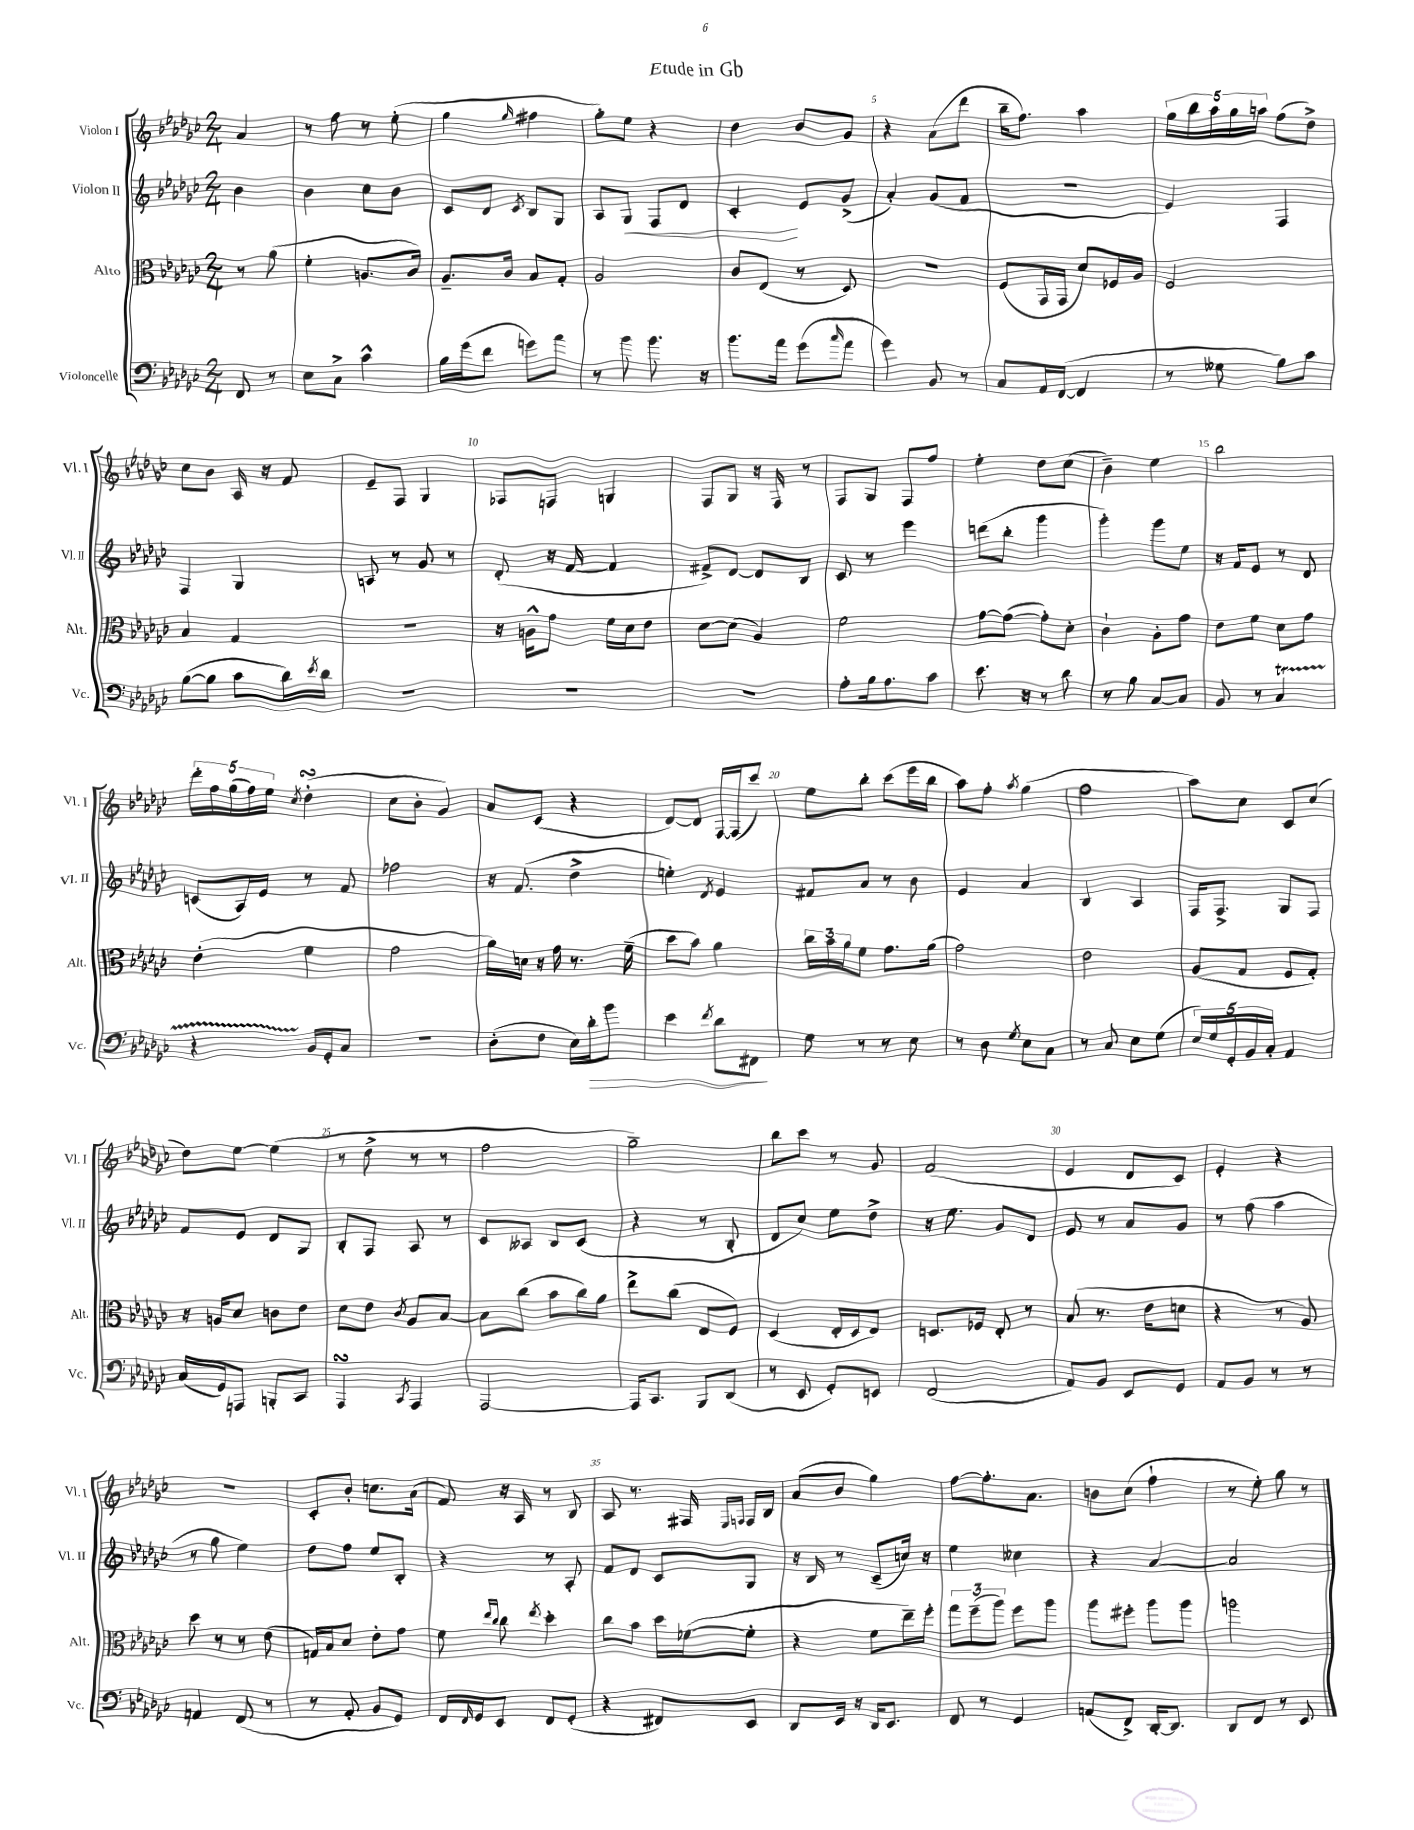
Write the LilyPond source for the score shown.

\header { title = "Etude in Gb" }
<<
\new StaffGroup <<
\new Staff = "s0" \with { instrumentName = "Violon I" shortInstrumentName = "Vl. I" } {
    \clef treble \key ges \major \numericTimeSignature \time 2/4 \partial 4
    aes'4 |
    r8 f''8 r8 ees''8-.( |
    ges''4 \grace { ges''16 } fis''4 |
    ges''8-.) ees''8 r4 |
    des''4 bes'8 ges'8 |
    r4 aes'8( des'''8 |
    bes''16-- f''8.) aes''4 |
    \tuplet 5/4 { ges''16 bes''16 aes''16 ges''16 a''16 } f''8( des''8->) |
    ces''8 bes'8 aes16 r16 f'8 |
    ees'8-- f8 ges4 |
    fes8 f8 g4 |
    f8 ges8 r16 f16 r8 |
    f8 ges8 f8 f''8 |
    ees''4-. des''8 ces''8( |
    bes'4--) ees''4 |
    bes''2 |
    \tuplet 5/4 { des'''16-. f''16 ges''16( f''16) ees''16 } \acciaccatura { ces''8 } des''4-.\turn( |
    ces''8 bes'8-. ges'4) |
    aes'8 ces'8( r4 |
    des'8~) des'8 f16~ f16( ces'''8) |
    ees''8 bes''8-. ces'''8( ees'''16 bes''16 |
    aes''8) f''8-. \acciaccatura { aes''8 } ges''4( |
    f''2 |
    aes''8) ces''8 ces'8 ces''8( |
    des''8) ees''8~ ees''4( |
    r8 des''8-> r8 r8 |
    f''2 |
    ges''2--) |
    bes''8 ces'''8 r8 ges'8 |
    f'2( |
    ees'4 des'8 ces'8) |
    ees'4-. r4 |
    r2 |
    ces'8-. bes'8-. c''8. aes'16( |
    f'8) r16 aes16 r8 bes8 |
    aes8 r8. fis16 \grace { ees16 f16 } f16 bes16 |
    aes'8( bes'8 ges''4) |
    f''8~ f''8.-. aes'8. |
    b'8 ces''8( f''4-! |
    r8 ees''8-.) ges''8 r8 \bar "|." |
}
\new Staff = "s1" \with { instrumentName = "Violon II" shortInstrumentName = "Vl. II" } {
    \clef treble \key ges \major \numericTimeSignature \time 2/4 \partial 4
    bes'4 |
    bes'4 ces''8 bes'8 |
    ces'8 des'8 \acciaccatura { ces'8 } bes8 ges8 |
    aes8 ges8\< f8 des'8 |
    ces'4-.\! ees'8 ges'8->( |
    aes'4-.) ges'8( f'8 |
    R2 |
    ees'4) f4 |
    f4 ges4 |
    a8 r8 ges'8 r8 |
    des'8-.( r16 f'16~ f'4 |
    fis'8->) des'8~ des'8 bes8 |
    ces'8 r8 ees'''4 |
    d'''8( bes''8-. ges'''4 |
    ges'''4-.) ges'''8 ees''8 |
    r16 f'16 ees'8 r8 des'8 |
    c'8( aes16) ees'16 r8 f'8 |
    fes''2 |
    r16 f'8.( des''4-> |
    e''4-.) \acciaccatura { des'8 } ees'4 |
    fis'8 aes'8 r8 bes'8 |
    ees'4 aes'4 |
    bes4 aes4 |
    f16 f8.-> ges8 f8 |
    f'8 ees'8 des'8 ges8 |
    bes8-. f8 aes8 r8 |
    ces'8 aeses8 bes8 ces'8( |
    r4 r8 bes8-. |
    des'8 ces''8) ees''8 des''8-> |
    r16 ees''8. ges'8 des'8 |
    ees'8 r8 aes'8 ges'8 |
    r8 f''8( aes''4 |
    r8 ges''8 ees''4) |
    des''8 f''8 ees''8 bes8-. |
    r4 r8 aes8-. |
    f'8 des'8 ces'8 ges8 |
    r16 bes16 r8 ces'8--( c''16) r16 |
    ees''4 ceses''4 |
    r4 aes'4~ |
    aes'2 \bar "|." |
}
\new Staff = "s2" \with { instrumentName = "Alto" shortInstrumentName = "Alt." } {
    \clef alto \key ges \major \numericTimeSignature \time 2/4 \partial 4
    r8 aes'8( |
    f'4-. a8. ces'16) |
    aes8.-- ces'16 bes8 ges8-. |
    aes2 |
    ces'8 ees8( r8 des8) |
    r2 |
    f8( ges,16 ges,16 des'8) fes16 aes16 |
    f2 |
    bes4 ges4 |
    r2 |
    r16 a16-^ ges'8 f'16 des'16 ees'8 |
    des'8~ des'8( aes4) |
    f'2 |
    ges'8~ ges'8~( ges'8-.) des'8-. |
    ces'4-! aes8-. ges'8 |
    ees'8 f'8 des'8 ges'8 |
    ees'4-.( f'4 |
    ges'2 |
    aes'16) d'16 r16 ges'16 r8. f'16--( |
    des''8 bes'8) aes'4 |
    \tuplet 3/2 { ces''16 bes'16 aes'16 } f'8 ges'8. aes'16( |
    ges'2) |
    ees'2 |
    aes8( ges8 f8 ges8-.) |
    r16 a16 des'8 c'8 ees'8 |
    des'8 ees'8 \acciaccatura { ces'8 } aes8 bes8~ |
    bes8 ces''8( bes'8 ces''16) aes'16 |
    ees''8-> ces''8( ees8 f8) |
    des4( ees16-. des16 ees8) |
    d8. fes16 ees8-. r8 |
    bes8( r8. ees'16 d'8 |
    r4 r8 aes8) |
    des''8 r8 r8 ees'8( |
    g16) bes16 des'8 ees'8-. ges'8 |
    f'8 \grace { ees''16 ces''16 } ces''8 \acciaccatura { ees''8 } des''4-. |
    ces''8 bes'8 des''16 fes'16~( fes'8-. |
    r4 f'8 ees''16--) f''16-. |
    \tuplet 3/2 { ges''8 f''8--( aes''8) } f''8 aes''8 |
    aes''8 fis''8-. aes''8 aes''8 |
    a''2 \bar "|." |
}
\new Staff = "s3" \with { instrumentName = "Violoncelle" shortInstrumentName = "Vc." } {
    \clef bass \key ges \major \numericTimeSignature \time 2/4 \partial 4
    f,8 r8 |
    ees8 ces8-> ces'4-^ |
    bes16 ges'16( f'8 g'8) aes'8 |
    r8 bes'8 bes'8. r16 |
    bes'8. aes'16 ges'8( \grace { ces''16 } aes'8 |
    ges'4) bes,8 r8 |
    ces8 aes,16 f,16~( f,4 |
    r8 geses8 bes8) ces'8 |
    bes8~( bes8 ces'8 des'16) \acciaccatura { ees'8 } des'16 |
    R2 |
    R2 |
    R2 |
    aes8-. bes16 aes8. ces'8 |
    ees'8. r16 r8 des'8 |
    r8 bes8 ces8~ ces8 |
    bes,8 r8 ces4\startTrillSpan |
    r4 bes,16\stopTrillSpan ges,16-. ces8 |
    r2 |
    des8-.( f8 ees16) des'16-.\> bes'8 |
    ees'4 \acciaccatura { f'8 } des'8 fis,8\! |
    ges8 r8 r8 ees8 |
    r8 des8 \acciaccatura { ges8 } ees8 ces8 |
    r8 ces8 ees8 ges8( |
    \tuplet 5/4 { ees16) ges16 ges,16-. bes,16 ces16-. } aes,4 |
    ces16( ges,16) a,,8 b,,8-. ces,8 |
    aes,,4\turn \acciaccatura { ces,8 } aes,,4 |
    aes,,2~ |
    aes,,16 ces,8. bes,,8 des,8( |
    r8 ees,8 ges,8-.) e,8 |
    f,2( |
    aes,8) bes,8 ees,8 ges,8 |
    aes,8 bes,8 r8 r8 |
    a,4 f,8( r8 |
    r8 aes,8-. bes,8 ges,8) |
    f,16 \grace { f,16 } ges,16 ees,8 f,8 ges,8-.( |
    r4 fis,8) ees,8 |
    des,8 ees,16 r16 des,16 ees,8. |
    f,8 r8 ges,4 |
    a,8( f,8->) des,16~-. des,8. |
    des,8 f,8 r8 ees,8 \bar "|." |
}
>>
>>
\layout { \context { \Score \override BarNumber.break-visibility = ##(#f #t #t) barNumberVisibility = #(every-nth-bar-number-visible 5) } }
